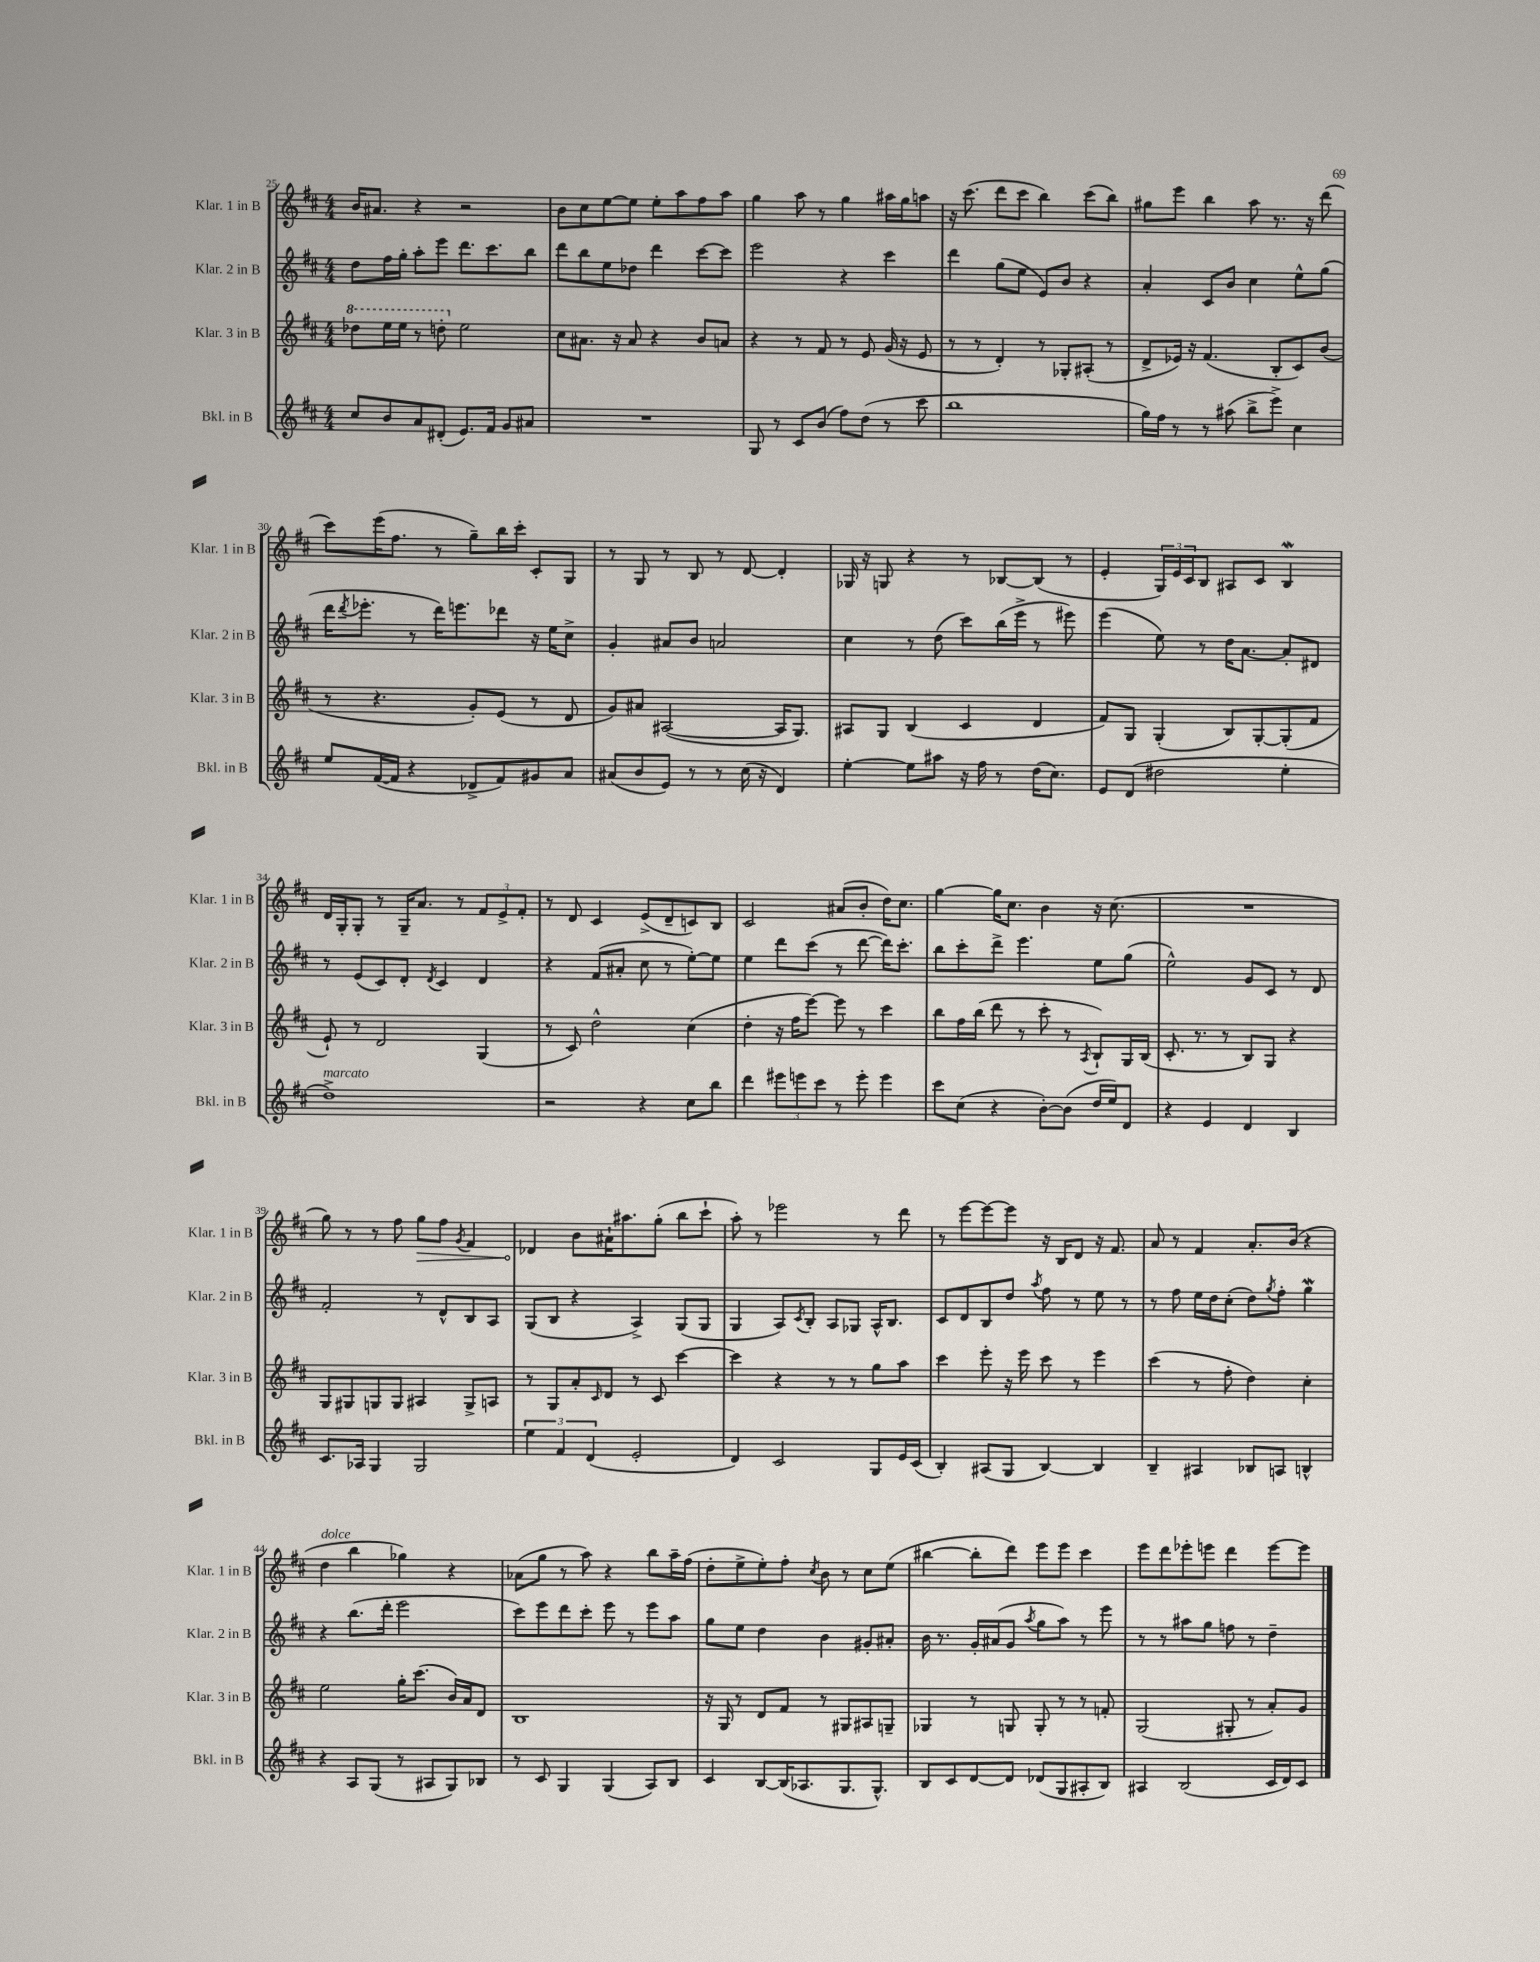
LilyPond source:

<<
\new StaffGroup <<
\new Staff = "s0" \with { instrumentName = "Klar. 1 in B" shortInstrumentName = "Klar. 1 in B" } {
    \clef treble \key d \major \numericTimeSignature \time 4/4
    b'16 ais'8. r4 r2 |
    b'8 cis''8 e''8~ e''8 e''8-. a''8 fis''8 a''8 |
    g''4 a''8 r8 g''4 ais''16 g''16 a''8 |
    r16 cis'''8.( d'''8 cis'''8 b''4) cis'''8( b''8) |
    gis''8 e'''8 b''4 a''8 r8. r16 d'''8( |
    cis'''8) e'''16( fis''8. r8 g''8--) b''16 cis'''16-. cis'8-. g8 |
    r8 g8 r8 b8 r8 d'8~ d'4-. |
    ges16 r16 g8 r4 r8 bes8~ bes8( r8 |
    e'4-. \tuplet 3/2 { g16) e'16 cis'16 } b8 ais8 cis'8 b4\mordent |
    d'16 g16-. g8-. r8 g16-- a'8. r8 \tuplet 3/2 { fis'8 e'8-> fis'8-. } |
    r8 d'8 cis'4 e'8->( d'8-- c'8) b8 |
    cis'2 ais'8( b'8-. d''16) cis''8. |
    g''4~ g''16 cis''8. b'4 r16 cis''8.( |
    R1 |
    g''8) r8 r8 fis''8 \once \override Hairpin.circled-tip = ##t g''8\> fis''8 \acciaccatura { g'8 } fis'4 |
    des'4\! b'8 ais'16-! ais''8. g''8-.( b''8 cis'''8-! |
    a''8-.) r8 ees'''2 r8 d'''8 |
    r8 e'''8~ e'''8~ e'''8 r16 b16 d'8 r16 fis'8. |
    a'8 r8 fis'4 a'8.-. b'16( r4 |
    d''4^\markup { \italic "dolce" } b''4 ges''4) r4 |
    aes'8( g''8 r8 a''8) r4 b''8 a''16-- fis''16( |
    d''8-. e''8-> e''8-.) fis''8-. \acciaccatura { cis''8 } b'8 r8 cis''8 e''8( |
    bis''4~ bis''8-. d'''8) e'''8 e'''8 cis'''4 |
    e'''8 d'''8 ees'''8-. e'''8 d'''4 e'''8~ e'''8 \bar "|." |
}
\new Staff = "s1" \with { instrumentName = "Klar. 2 in B" shortInstrumentName = "Klar. 2 in B" } {
    \clef treble \key d \major \numericTimeSignature \time 4/4
    d''8 fis''16 g''16-. a''8-. e'''8 d'''8. cis'''8. b''8 |
    d'''8 b''8 e''8 des''8 d'''4 cis'''8~ cis'''8 |
    e'''2 r4 cis'''4 |
    d'''4 g''8( e''8 e'8) b'8 r4 |
    a'4-. cis'8 b'8 cis''4 e''8-^ g''8( |
    d'''16 \acciaccatura { d'''8 } ees'''8.-. r8 d'''16) e'''8. des'''8 r16 e''16 cis''8-> |
    g'4-. ais'8 b'8 a'2 |
    cis''4 r8 d''8( cis'''8) b''16( e'''16-> r8 eis'''8) |
    e'''4( e''8) r8 d''16 a'8.~ a'8-. dis'8 |
    r8 e'8( cis'8) d'8-. \acciaccatura { d'8 } cis'4 d'4 |
    r4 fis'8( ais'8-. cis''8 r8 e''8~-.) e''8 |
    e''4 d'''8 cis'''8( r8 d'''8~ d'''16) cis'''8.-. |
    b''8 cis'''8-. d'''8-> e'''4. e''8 g''8( |
    e''2-^) g'8 cis'8 r8 d'8 |
    fis'2-. r8 d'8-^ b8 a8 |
    g8( b8 r4 a4->) g8( g8 |
    g4 a8) \acciaccatura { cis'8 } b8-. a8 ges8 a16-^ b8. |
    cis'8 d'8 b8 d''8 \acciaccatura { a''8 } fis''8 r8 e''8 r8 |
    r8 fis''8 e''16 d''16 cis''8-.( d''8) \acciaccatura { g''8 } fis''8-. g''4\mordent |
    r4 b''8.( d'''16-. e'''2 |
    cis'''8) e'''8 d'''8 cis'''8-. e'''8 r8 e'''8 a''8 |
    g''8 e''8 d''4 b'4 gis'8-. ais'8-. |
    b'16 r8. g'16-. ais'16( g'8 \acciaccatura { a''8 } g''8 a''8) r8 e'''8 |
    r8 r8 ais''8 g''8 f''8 r8 d''4-- \bar "|." |
}
\new Staff = "s2" \with { instrumentName = "Klar. 3 in B" shortInstrumentName = "Klar. 3 in B" } {
    \clef treble \key d \major \numericTimeSignature \time 4/4
    \ottava #1 des'''8 e'''16 e'''16 r8 d'''8-. \ottava #0 e''2 |
    cis''8 ais'8. r16 ais'8 r4 b'8 a'8 |
    r4 r8 fis'8 r8 e'8 g'16( r16 e'8 |
    r8 r8 d'4-.) r8 ges8-. ais8-.( r8 |
    d'8-> ees'16) r16 fis'4.( b8-. cis'8) b'8( |
    r8 r4. g'8-.) e'8( r8 d'8 |
    g'8) ais'8 ais2~( ais16 g8.) |
    ais8 g8 b4( cis'4 d'4 |
    fis'8) g8 g4-.( b8) g8~-. g8-.( fis'8 |
    e'8-!) r8 d'2 g4( |
    r8 cis'8) d''2-^ cis''4( |
    d''4-. r16 fis''16 e'''8~) e'''8 r8 cis'''4 |
    b''8 fis''16 b''16( d'''8 r8 cis'''8-. r8 \acciaccatura { a8 } b8-!) g16 b16( |
    cis'8.-. r8. r8 b8) g8 r4 |
    g8 gis8 g8 g8 ais4 g8-> a8 |
    r8 g8 a'8-. \grace { cis'16 } d'8 r8 cis'8 cis'''4~ |
    cis'''4 r4 r8 r8 g''8 a''8 |
    cis'''4 e'''8-. r16 e'''16 cis'''8 r8 e'''4 |
    cis'''4( r8 fis''8-. d''4) cis''4-. |
    e''2 g''16-. cis'''8.( b'16) a'16 d'8 |
    b1 |
    r16 g16 r8 d'8 fis'8 r8 gis8 ais8 g8-- |
    ges4 r8 g8 g8-. r8 r8 f'8-. |
    g2( gis8-. r8 a'8-.) g'8 \bar "|." |
}
\new Staff = "s3" \with { instrumentName = "Bkl. in B" shortInstrumentName = "Bkl. in B" } {
    \clef treble \key d \major \numericTimeSignature \time 4/4
    cis''8 b'8 a'8 dis'8-.( e'8.) fis'16 g'8 ais'8 |
    R1 |
    g8 r8 cis'8 b'8( fis''8) d''8( r8 cis'''8 |
    b''1 |
    g''16) fis''16 r8 r8 ais''8( b''8-> e'''8->) cis''4 |
    e''8 fis'16~( fis'16 r4 des'8-> fis'8) gis'8 a'8 |
    ais'8( b'8 e'8) r8 r8 cis''16( r16 d'4) |
    e''4~-. e''8 ais''8 r16 fis''16 r8 d''16( cis''8.) |
    e'8 d'8( dis''2 e''4-. |
    d''1->^\markup { \italic "marcato" }) |
    r2 r4 cis''8 b''8 |
    d'''4 \tuplet 3/2 { eis'''8 e'''8 cis'''8 } r8 e'''8-. e'''4 |
    cis'''8 cis''8( r4 b'8~-.) b'8( d''16 e''16) d'8 |
    r4 e'4 d'4 b4 |
    cis'8. aes16 g4 g2 |
    \tuplet 3/2 { e''4 fis'4 d'4( } e'2-. |
    d'4) cis'2 g8 e'16 cis'16( |
    b4-.) ais8( g8 b4~) b4 |
    b4-- ais4 bes8 a8 b4-^ |
    r4 a8 g8( r8 ais8 g8) bes8 |
    r8 cis'8 g4 g4( a8) b8 |
    cis'4 b8~ b16( aes8. g8. g8.-^) |
    b8 cis'8 d'8~ d'8 des'8( g8 ais8-. b8) |
    ais4 b2( cis'16 d'16) cis'8 \bar "|." |
}
>>
>>
\layout { \context { \Score currentBarNumber = #25 } }
